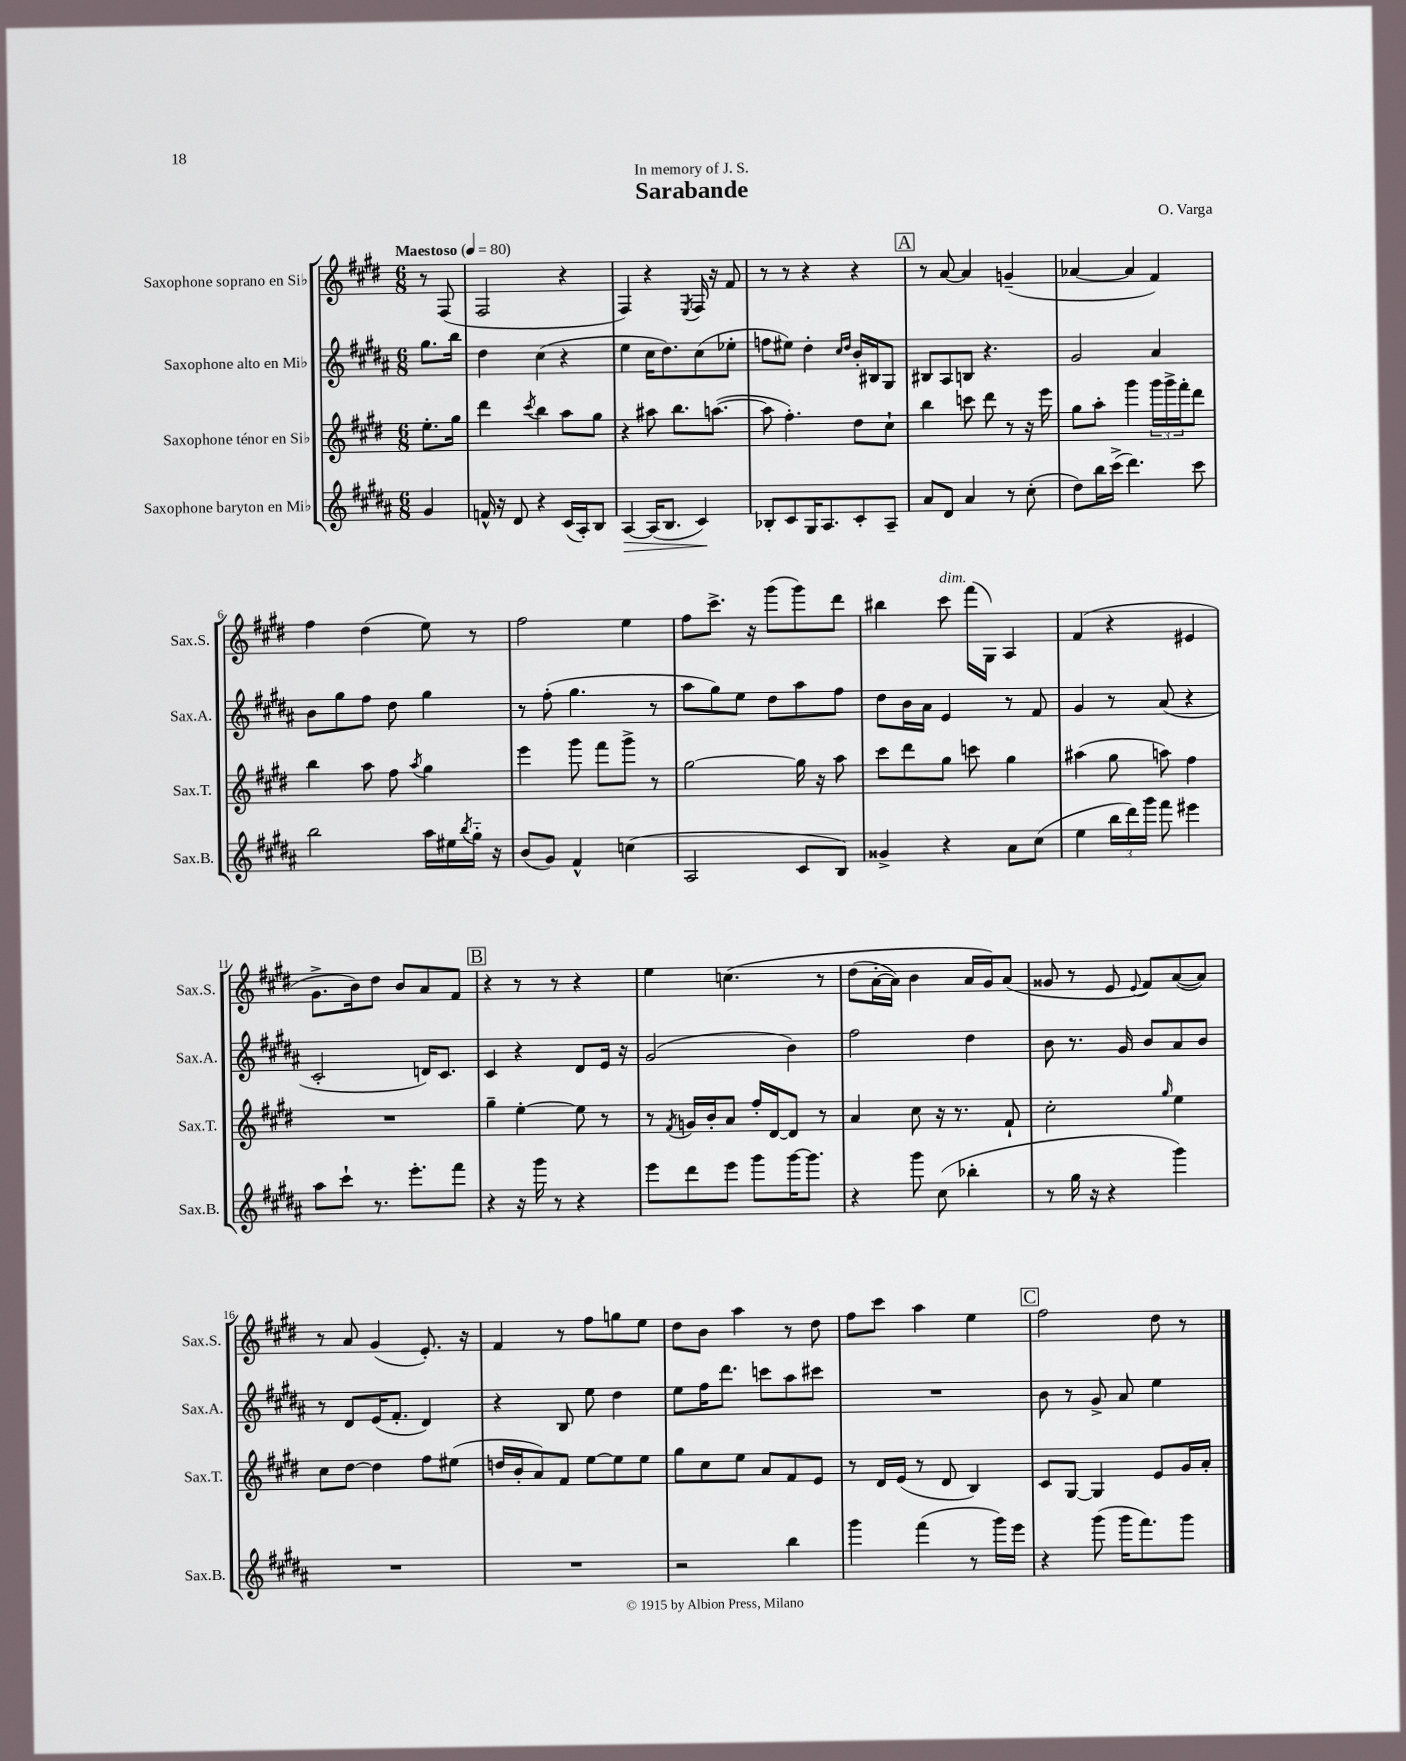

**kern	**dynam	**kern	**kern	**kern
*part4	*part4	*part3	*part2	*part1
*staff4	*staff4	*staff3	*staff2	*staff1
*I"Saxophone baryton en Mi♭	*	*I"Saxophone ténor en Si♭	*I"Saxophone alto en Mi♭	*I"Saxophone soprano en Si♭
*I'Sax.B.	*	*I'Sax.T.	*I'Sax.A.	*I'Sax.S.
*clefG2	*	*clefG2	*clefG2	*clefG2
*k[f#c#g#d#a#]	*	*k[f#c#g#d#]	*k[f#c#g#d#a#]	*k[f#c#g#d#]
*M6/8	*	*M6/8	*M6/8	*M6/8
*MM80	*	*MM80	*MM80	*MM80
=	=	=	=	=
!	!	!	!	!LO:TX:a:B:t=Maestoso
4g#/	.	8.ee'\L	8.gg#\L	8r
.	.	.	.	(8F#/
.	.	16gg#\Jk	16bb\Jk	.
=1	=1	=1	=1	=1
16fn^^/	.	4ddd#\	4dd#\	2F#/
16r	.	.	.	.
8d#/	.	.	.	.
.	.	8qccc#/	.	.
4r	.	4bb\	(4cc#\	.
(16c#/LL	.	8aa\L	4r	4r
16A#'/J)	.	.	.	.
8B/J	.	8gg#\J	.	.
=2	=2	=2	=2	=2
!	!LO:HP:b	!	!	!
[4A#/	>	4r	4ee\	4F#/)
(16A#/KL]	.	8aa#X\	16cc#\KL	4r
8.B/J	.	.	8.dd#\)	.
.	.	8.bb\L	.	.
.	.	.	.	8qE/
4c#/)	.	.	(8cc#\	16F#/
.	.	([8.aan\J	.	16r
.	.	.	8ee-X'\J	8f#/
.	]	.	.	.
=3	=3	=3	=3	=3
8B-X'/L	.	8aa\]	8ffn\L	8r
8c#/	.	4.ff#'\)	8ee#X\J)	8r
16G#/K	.	.	4dd#'\	4r
8.A#/	.	.	.	.
.	.	.	16qqcc#/LL	.
.	.	.	16qqdd#/JJ	.
8c#'/	.	8dd#\L	16b'/LL	4r
.	.	.	16B#X/J	.
8A#~/J	.	8cc#`\J	8G#/J	.
!!LO:REH:place=s1:t=A
=4	=4	=4	=4	=4
8a#/L	.	4bb\	8B#X/L	8r
8d#/J	.	.	8A#/	[8a/
4a#/	.	8cccn\	8Bn/J	4a/]
.	.	8ddd#\	4.r	.
8r	.	8r	.	(4gn~/
(8cc#'\	.	16r	.	.
.	.	16eee\	.	.
=5	=5	=5	=5	=5
8dd#\L)	.	8gg#\L	2g#/	[4a-X/
16bb\L	.	8aa'\J	.	.
(16ccc#^\JJ	.	.	.	.
4.ddd#\)	.	4ggg#\	.	4a-/]
.	.	24ggg#\LL	4a#/	4f#/)
.	.	24ggg#^\	.	.
.	.	24fff#'\J	.	.
8ccc#\	.	8ddd#\J	.	.
!!LO:LB:g=z
=6	=6	=6	=6	=6
2bb\	.	4bb\	8b\L	4ff#\
.	.	.	8gg#\	.
.	.	8aa\	8ff#\J	(4dd#\
.	.	8ff#\	8dd#\	.
.	.	8qaa/	.	.
16aa#\LL	.	4gg#\	4gg#\	8ee\)
16ee#X\	.	.	.	.
8qbb/	.	.	.	.
16gg#\JJ	.	.	.	8r
16r	.	.	.	.
=7	=7	=7	=7	=7
(8b/L	.	4eee\	8r	2ff#\
8g#/J)	.	.	(8ff#'\	.
4f#^^/	.	8ggg#\	4.gg#\	.
.	.	8fff#\L	.	.
(4ccn\	.	8ggg#^\J	.	4ee\
.	.	8r	8r	.
=8	=8	=8	=8	=8
2A#/	.	[2gg#\	8aa#\L	8ff#\L
.	.	.	8gg#\)	8.ccc#^\J
.	.	.	8ee\J	.
.	.	.	.	16r
.	.	.	8dd#\L	(8ggg#\L
8c#/L	.	16gg#\]	8aa#\	8ggg#\)
.	.	16r	.	.
8B/J)	.	8aa\	8ff#\J	8ddd#\J
=9	=9	=9	=9	=9
4g##X^/	.	8ccc#\L	8dd#\L	4bb#X\
.	.	8ddd#\	16b\L	.
.	.	.	16a#\JJ	.
!	!	!	!	!LO:TX:a:i:t=dim.
4r	.	8gg#\J	4e/	8ccc#\
.	.	8cccn\	.	(16fff#\LL
.	.	.	.	16G#\JJ)
8a#\L	.	4gg#\	8r	4A/
(8cc#\J	.	.	8f#/	.
=10	=10	=10	=10	=10
4ee\	.	(4aa#X\	4g#/	(4f#/
24bb\LL	.	8gg#\	8r	4r
24ddd#\)	.	.	.	.
24ggg#\JJ	.	.	.	.
8fff#\	.	8aan\)	(8a#/	.
4eee#X\	.	4ff#\	4r	4e#X/
!!LO:LB:g=z
=11	=11	=11	=11	=11
8aa#\L	.	2.r	2c#'/	8.g#^\L
8ccc#`\J	.	.	.	.
.	.	.	.	16b\k)
8.r	.	.	.	8dd#\J
.	.	.	.	8b/L
8.eee'\L	.	.	.	.
.	.	.	16dn/KL)	8a/
.	.	.	8.c#/J	.
8fff#\J	.	.	.	8f#/J
!!LO:REH:place=s1:t=B
=12	=12	=12	=12	=12
4r	.	4gg#~\	4c#/	4r
16r	.	[4ee'\	4r	8r
16ggg#\	.	.	.	.
8r	.	.	.	8r
4r	.	8ee\]	8d#/L	4r
.	.	8r	16e/Jk	.
.	.	.	16r	.
=13	=13	=13	=13	=13
8eee\L	.	8r	(2g#/	4ee\
.	.	8qf#/	.	.
8ddd#\	.	16gn/LL	.	.
.	.	16b'/J	.	.
8eee\J	.	8a/J	.	(4.ccn\
8ggg#\L	.	16ff#'/LL	.	.
.	.	[16d#/J	.	.
[16ggg#\K	.	8d#/J]	4b\)	.
8.ggg#\J]	.	.	.	.
.	.	8r	.	8r
=14	=14	=14	=14	=14
4r	.	4a/	2ff#\	(8dd#\L
.	.	.	.	[16a'\L
.	.	.	.	16a\JJ])
8ggg#\	.	8cc#\	.	4b\
(8cc#\	.	16r	.	.
.	.	8.r	.	.
4bb-X'\	.	.	4dd#\	16a/LL
.	.	.	.	16g#/J)
.	.	8f#`/	.	(8a/J
=15	=15	=15	=15	=15
8r	.	2cc#'\	8b\	8g##X/
16gg#\	.	.	8.r	8r
16r	.	.	.	.
4r	.	.	.	8e/
.	.	.	16g#/	.
.	.	.	.	8qqe/
.	.	.	8b/L	8f#/L)
.	.	16qqgg#/	.	.
4ggg#\)	.	4ee\	8a#/	([8a/
.	.	.	8b/J	8a/J])
!!LO:LB:g=z
=16	=16	=16	=16	=16
2.r	.	8cc#\L	8r	8r
.	.	[8dd#\J	8d#/L	8a/
.	.	4dd#\]	(16e/K	(4g#/
.	.	.	8.f#'/J	.
.	.	8ff#\L	4d#/)	8.e'/)
.	.	(8ee#X\J	.	.
.	.	.	.	16r
=17	=17	=17	=17	=17
2.r	.	16ddn/LL	4r	4f#/
.	.	16b'/J	.	.
.	.	8a/)	.	.
.	.	8f#/J	8B/	8r
.	.	[8ee\L	8ee\	8ff#\L
.	.	8ee\]	4dd#\	8ggn\
.	.	8ee\J	.	8ee\J
=18	=18	=18	=18	=18
2r	.	8gg#\L	8ee\L	8dd#\L
.	.	8cc#\	16ff#\K	8b\J
.	.	.	8.ddd#\J	.
.	.	8ee\J	.	4aa\
.	.	8a/L	8cccn\L	.
4bb\	.	8f#/	8aa#\	8r
.	.	8e/J	8ccc#X\J	8dd#\
=19	=19	=19	=19	=19
4ggg#\	.	8r	2.r	8ff#\L
.	.	16d#/LL	.	8ccc#\J
.	.	(16e/JJ	.	.
(4fff#\	.	8r	.	4aa\
.	.	8d#/	.	.
8r	.	4B/)	.	4ee\
16ggg#\LL)	.	.	.	.
16eee\JJ	.	.	.	.
!!LO:REH:place=s1:t=C
=20	=20	=20	=20	=20
4r	.	8c#/L	8b\	2ff#\
.	.	[8G#/J	8r	.
(8ggg#\	.	4G#/]	8g#^/	.
16ggg#\KL	.	.	8a#/	.
8.fff#\)	.	.	.	.
.	.	8e/L	4ee\	8dd#\
8ggg#\J	.	16g#/L	.	8r
.	.	16a'/JJ	.	.
==	==	==	==	==
*-	*-	*-	*-	*-
